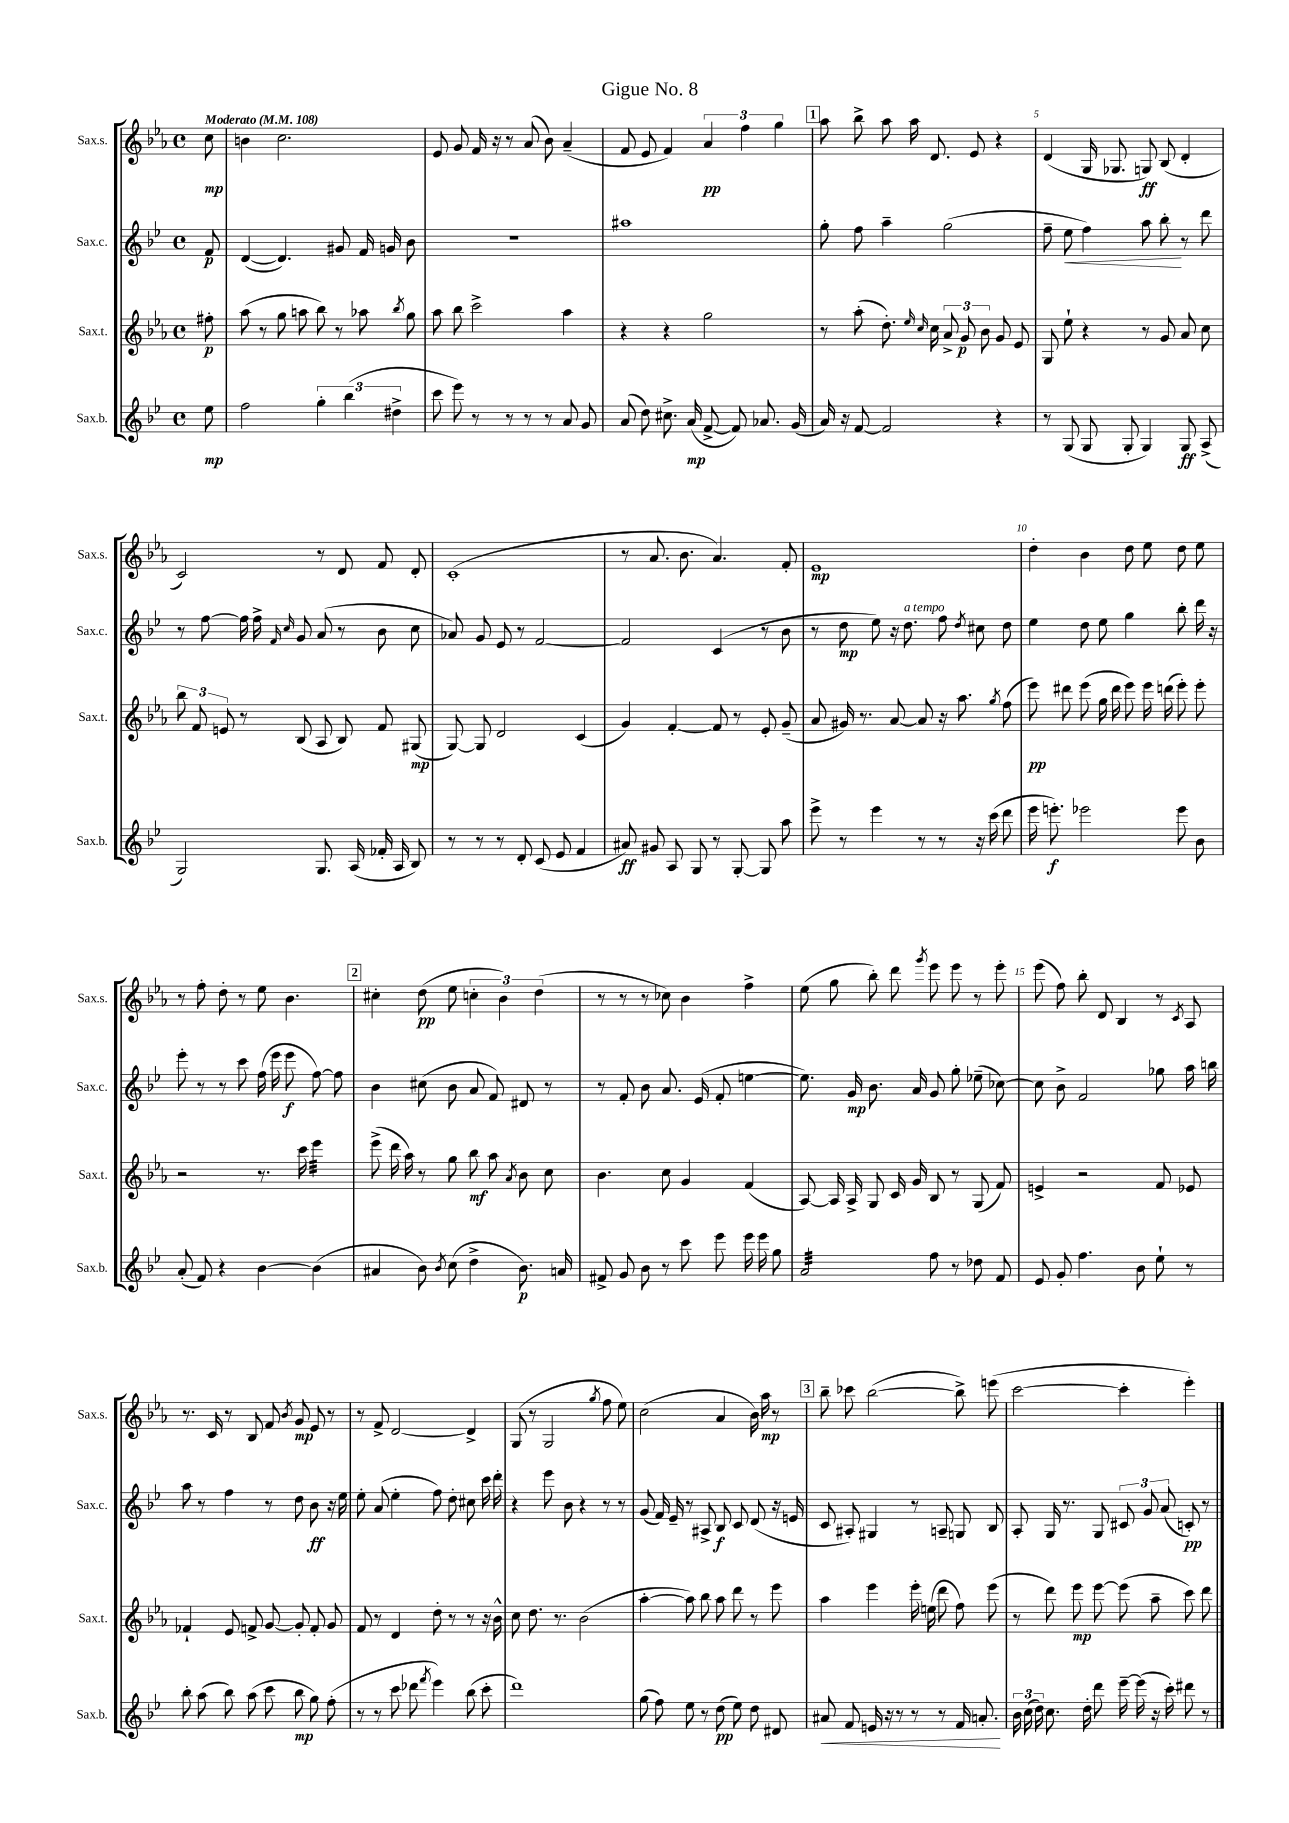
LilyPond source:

\header { title = "Gigue No. 8" }
<<
\new StaffGroup <<
\new Staff = "s0" \with { instrumentName = "Sax.s." shortInstrumentName = "Sax.s." } {
    \clef treble \key ees \major \defaultTimeSignature \time 4/4 \partial 8 \tempo "Moderato" 4 = 108
    \autoBeamOff c''8\mp |
    b'4 c''2. |
    ees'8 g'8 f'16 r16 r8 aes'8( bes'8) aes'4--( |
    f'8 ees'8 f'4) \tuplet 3/2 { aes'4\pp f''4 g''4 } |
    \mark \markup { \box "1" } aes''8 bes''8-> aes''8 aes''16 d'8. ees'8 r4 |
    d'4( g16 ges8. g8\ff) bes8( d'4-. |
    c'2) r8 d'8 f'8 d'8-. |
    c'1-.( |
    r8 aes'8. bes'8. aes'4.) f'8-. |
    ees'1\mp |
    d''4-. bes'4 d''8 ees''8 d''8 ees''8 |
    r8 f''8-. d''8-. r8 ees''8 bes'4. |
    \mark \markup { \box "2" } cis''4-. d''8\pp( ees''8 \tuplet 3/2 { c''4-. bes'4) d''4( } |
    r8 r8 r8 ces''8) bes'4 f''4-> |
    ees''8( g''8 bes''8-.) d'''8 \acciaccatura { g'''8 } ees'''8 ees'''8 r8 ees'''8-. |
    ees'''8( f''8) bes''8-. d'8 bes4 r8 \acciaccatura { c'8 } aes8 |
    r8. c'16 r8 bes8 f'8 \acciaccatura { bes'8 } g'8\mp ees'8 r8 |
    r8 f'8-> d'2~ d'4-> |
    g8( r8 g2 \acciaccatura { g''8 } f''8 ees''8) |
    c''2( aes'4 bes'16) aes''16\mp r8 |
    \mark \markup { \box "3" } bes''8-- ces'''8 bes''2~( bes''8->) e'''8( |
    c'''2~ c'''4-. ees'''4-.) \bar "|." |
}
\new Staff = "s1" \with { instrumentName = "Sax.c." shortInstrumentName = "Sax.c." } {
    \clef treble \key bes \major \defaultTimeSignature \time 4/4 \partial 8
    \autoBeamOff f'8\p |
    d'4~( d'4.) gis'8 f'16 g'16 bes'8 |
    R1 |
    ais''1 |
    \mark \markup { \box "1" } g''8-. f''8 a''4-- g''2( |
    f''8-- ees''8\< f''4) a''8 bes''8-.\! r8 d'''8 |
    r8 f''8~ f''16 f''16-> \grace { f'16 c''16 } g'8 a'8( r8 bes'8 c''8 |
    aes'8) g'8 ees'8 r8 f'2~ |
    f'2 c'4( r8 bes'8 |
    r8 d''8\mp ees''8) r16 d''8.^\markup { \italic "a tempo" } f''8 \acciaccatura { d''8 } cis''8 d''8 |
    ees''4 d''8 ees''8 g''4 bes''8-. d'''16 r16 |
    ees'''8-. r8 r8 c'''8 f''16( ees'''16 ees'''8\f f''8~) f''8 |
    \mark \markup { \box "2" } bes'4 cis''8( bes'8 a'8 f'8) dis'8 r8 |
    r8 f'8-. bes'8 a'8. ees'16( f'8-. e''4~ |
    e''8.) g'16\mp bes'8. a'16 g'8 g''8-. ees''8--( ces''8~) |
    ces''8 bes'8-> f'2 ges''8 a''16 b''16 |
    a''8 r8 f''4 r8 d''8 bes'8\ff r16 ees''16 |
    ees''8-. a'8( ees''4-. f''8) d''8-. cis''8 c'''16 d'''16-. |
    r4 ees'''8 bes'8 r4 r8 r8 |
    g'8( f'16) ees'16-- r8 ais8-> bes8\f c'8 d'8( r16 e'16 |
    \mark \markup { \box "3" } c'8 ais8-.) gis4 r8 a8-- g8 bes8 |
    a8-. g16 r8. g8 \tuplet 3/2 { cis'8 g'8 a'8( } c'8-.\pp) r8 \bar "|." |
}
\new Staff = "s2" \with { instrumentName = "Sax.t." shortInstrumentName = "Sax.t." } {
    \clef treble \key ees \major \defaultTimeSignature \time 4/4 \partial 8
    \autoBeamOff fis''8-.\p |
    aes''8( r8 g''8 a''8 bes''8) r8 aes''8 \acciaccatura { bes''8 } g''8 |
    aes''8 bes''8 c'''2-> aes''4 |
    r4 r4 g''2 |
    \mark \markup { \box "1" } r8 aes''8-.( d''8.-.) \grace { ees''16 c''16 } c''16 \tuplet 3/2 { aes'8-> g'8\p bes'8 } g'8 ees'8 |
    g8 ees''8-! r4 r8 g'8 aes'8 c''8 |
    \tuplet 3/2 { bes''8 f'8 e'8 } r8 bes8( aes8 bes8) f'8 gis8\mp( |
    g8~) g8 d'2 c'4( |
    g'4) f'4~-. f'8 r8 ees'8-. g'8--( |
    aes'8 gis'16) r8. aes'8~ aes'8 r16 aes''8. \acciaccatura { g''8 } f''8( |
    ees'''8\pp) dis'''8 ees'''8( g''16 dis'''16 ees'''8) ees'''16 d'''16( ees'''8-.) ees'''8-. |
    r2 r8. c'''16 ees'''4:32 |
    \mark \markup { \box "2" } ees'''8->( d'''16 aes''16) r8 g''8 bes''8\mf aes''8 \acciaccatura { aes'8 } bes'8 c''8 |
    bes'4. c''8 g'4 f'4( |
    aes8~) aes16 aes16-> g8 c'16 g'16 bes8 r8 g8( f'8) |
    e'4-> r2 f'8 ees'8 |
    fes'4-! ees'8 f'8-> g'8~ g'8-. f'8-. g'8 |
    f'8 r8 d'4 d''8-. r8 r8 r16 bes'16-^ |
    c''8 d''8. r8. bes'2( |
    aes''4~-. aes''8) bes''8 aes''8 d'''8 r8 ees'''8 |
    \mark \markup { \box "3" } aes''4 ees'''4 ees'''16-. e''16( d'''8 f''8) ees'''8( |
    r8 d'''8) ees'''8\mp ees'''8~ ees'''8( aes''8-- c'''8) d'''8 \bar "|." |
}
\new Staff = "s3" \with { instrumentName = "Sax.b." shortInstrumentName = "Sax.b." } {
    \clef treble \key bes \major \defaultTimeSignature \time 4/4 \partial 8
    \autoBeamOff ees''8\mp |
    f''2 \tuplet 3/2 { g''4-. bes''4( dis''4-> } |
    c'''8 ees'''8) r8 r8 r8 r8 a'8 g'8 |
    a'8( d''8) cis''8.-> a'16\mp( f'8~-> f'8) aes'8. g'16( |
    \mark \markup { \box "1" } a'16) r16 f'8~ f'2 r4 |
    r8 g8( g8 g8-. g4) g8\ff a8->( |
    g2) g8. a16( fes'16-. a16 bes8) |
    r8 r8 r8 d'8-. c'8( ees'8 f'4 |
    ais'8\ff) gis'8 a8 g8 r8 g8~-. g8 a''8 |
    ees'''8-> r8 ees'''4 r8 r8 r16 c'''16( d'''8 |
    ees'''16 e'''8.-.\f) ees'''2 ees'''8 bes'8 |
    a'8-.( f'8) r4 bes'4~ bes'4( |
    \mark \markup { \box "2" } ais'4 bes'8) \acciaccatura { bes'8 } c''8( d''4-> bes'8.\p) a'16 |
    fis'8-> g'8 bes'8 r8 c'''8 ees'''8 ees'''16 ees'''16 g''8 |
    a'2:32 f''8 r8 des''8 f'8 |
    ees'8 g'8-. f''4. bes'8 ees''8-! r8 |
    bes''8-. a''8( bes''8) a''8( c'''8 bes''8\mp g''8) f''8-.( |
    r8 r8 c'''8 des'''8 \acciaccatura { f'''8 } ees'''4) bes''8( c'''8-. |
    d'''1) |
    g''8( f''8) ees''8 r8 d''8\pp( ees''8) d''8 dis'8 |
    \mark \markup { \box "3" } ais'8\< f'8 e'16 r16 r8 r8 r8 f'16 a'8.-.\! |
    \tuplet 3/2 { bes'16 c''16( d''16) } c''8. d''16-. d'''8 ees'''16~-- ees'''16( r16 c'''16-.) dis'''8 r8 \bar "|." |
}
>>
>>
\layout { \context { \Score \override BarNumber.break-visibility = ##(#f #t #t) barNumberVisibility = #(every-nth-bar-number-visible 5) } }
